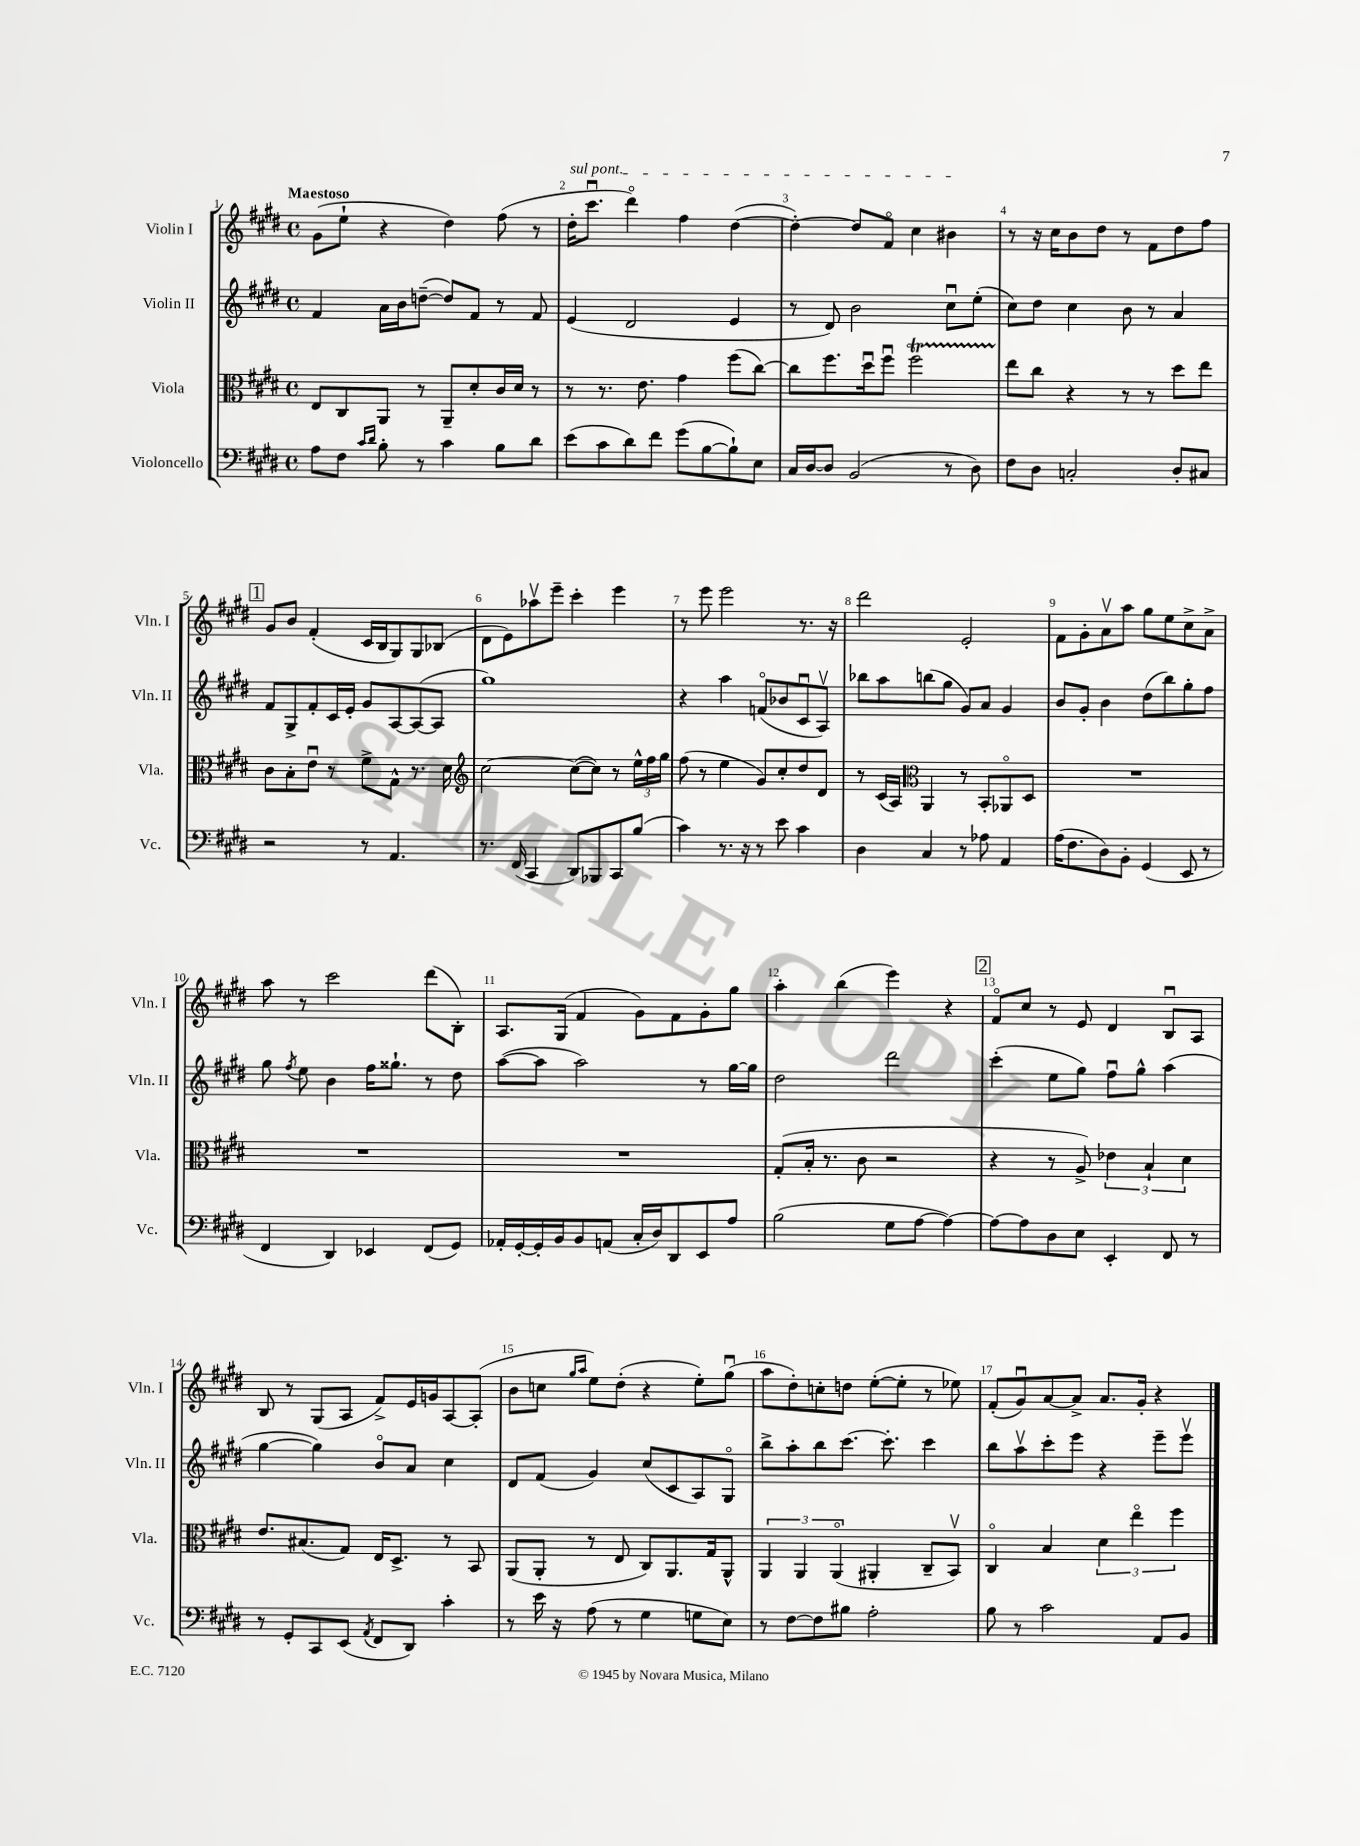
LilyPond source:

<<
\new StaffGroup <<
\new Staff = "s0" \with { instrumentName = "Violin I" shortInstrumentName = "Vln. I" } {
    \clef treble \key e \major \defaultTimeSignature \time 4/4 \tempo "Maestoso"
    \autoBeamOff gis'8[( e''8]-! r4 dis''4) fis''8( r8 |
    \once \override TextSpanner.bound-details.left.text = \markup { \italic "sul pont." } dis''16[-.\startTextSpan cis'''8.]\downbow dis'''4\flageolet) fis''4 dis''4~( |
    dis''4~-.) dis''8[ fis'8]\flageolet cis''4 bis'4\stopTextSpan |
    r8 r16 cis''16[ b'8 dis''8] r8 fis'8[ dis''8 fis''8] |
    \mark \markup { \box "1" } gis'8[ b'8] fis'4-.( cis'16[ b16 gis8) gis8 bes8]( |
    dis'8[ e'8) aes''8\upbow e'''8]-- cis'''4-. e'''4 |
    r8 e'''8 e'''2 r8. r16 |
    dis'''2 e'2-. |
    fis'8[ gis'8-. a'8\upbow a''8] gis''8[ e''8 cis''8-> a'8]-> |
    a''8 r8 cis'''2 dis'''8[( b8]-.) |
    a8.[ gis16]( fis'4 gis'8[) fis'8 gis'8-. gis''8] |
    a''4-. b''4( e'''4) r4 |
    \mark \markup { \box "2" } fis'8[\flageolet cis''8] r8 e'8 dis'4 b8[\downbow a8] |
    b8 r8 gis8[( a8] fis'8[->) e'16 g'16 a8~ a8]-.( |
    b'8[ c''8] \grace { gis''16[ a''16] } e''8[) dis''8]-.( r4 e''8[-.) gis''8]\downbow( |
    a''8[ dis''8-.) c''8-. d''8] e''8[~-.( e''8]-. r8 ees''8) |
    fis'8[-.( gis'8\downbow) a'8~ a'8]-> a'8.[ gis'16]-. r4 \bar "|." |
}
\new Staff = "s1" \with { instrumentName = "Violin II" shortInstrumentName = "Vln. II" } {
    \clef treble \key e \major \defaultTimeSignature \time 4/4
    \autoBeamOff fis'4 a'16[ b'16 d''8]~--( d''8[) fis'8] r8 fis'8 |
    e'4( dis'2 e'4 |
    r8 dis'8) b'2 cis''8[\downbow e''8]-.( |
    cis''8[) dis''8] cis''4 b'8 r8 a'4 |
    \mark \markup { \box "1" } fis'8[ gis8-> fis'8-. cis'16 e'16]-. gis'8[ a8~ a8~( a8] |
    gis''1) |
    r4 a''4 f'8[\flageolet( bes'8 cis'8\downbow a8]\upbow) |
    bes''8[ a''8 b''8( gis''8] gis'8[) a'8] gis'4 |
    b'8[ gis'8]-. b'4 dis''8[( b''8) gis''8-. fis''8] |
    gis''8 \acciaccatura { fis''8 } e''8 b'4 fis''16[ gisis''8.]-! r8 dis''8 |
    a''8[~( a''8] a''2) r8 gis''16[~ gis''16] |
    dis''2 dis'''2 |
    \mark \markup { \box "2" } cis'''4-.( e''8[ gis''8]) fis''8[\downbow gis''8]-^ a''4( |
    gis''4~ gis''4) b'8[\flageolet a'8] cis''4 |
    dis'8[ fis'8]( gis'4) cis''8[( cis'8 a8) gis8]\flageolet |
    b''8[-> a''8-. b''8 cis'''8.]~ cis'''8.-. cis'''4 |
    b''8[ a''8\upbow cis'''8-. e'''8] r4 e'''8[-- e'''8]\upbow \bar "|." |
}
\new Staff = "s2" \with { instrumentName = "Viola" shortInstrumentName = "Vla." } {
    \clef alto \key e \major \defaultTimeSignature \time 4/4
    \autoBeamOff e8[ cis8 a,8] r8 a,8[-- dis'8-. cis'16 dis'16] r8 |
    r8 r8. e'8. gis'4 fis''8[( cis''8]~) |
    cis''8[ fis''8. dis''16\downbow fis''8]\downbow fis''2\startTrillSpan |
    e''8[\stopTrillSpan cis''8] r4 r8 r8 dis''8[ e''8] |
    \mark \markup { \box "1" } cis'8[ b8-. e'8]\downbow r8 fis'8[-> gis8]-^ r8. dis'16 |
    \clef treble cis''2~ cis''8[~( cis''8]) r8 \tuplet 3/2 { e''16[-^ fis''16 gis''16] } |
    fis''8( r8 e''4 gis'8[) cis''8-. dis''8 dis'8] |
    r8 cis'16[( a16]) \clef alto a,4 r8 b,8[-. aes,8\flageolet dis8] |
    R1 |
    R1 |
    R1 |
    gis8[-.( b16]-. r8. cis'8 r2 |
    \mark \markup { \box "2" } r4 r8 a8->) \tuplet 3/2 { ees'4 b4-! dis'4 } |
    e'8.[ bis8.( gis8]) e16[ dis8.]-> r8 b,8 |
    a,8[( a,8]-. r8 e8 cis8[) a,8. gis16 a,8]-^ |
    \tuplet 3/2 { a,4 a,4 a,4\flageolet( } ais,4-. cis8[-- b,8]\upbow) |
    cis4\flageolet b4 \tuplet 3/2 { dis'4 e''4\flageolet fis''4 } \bar "|." |
}
\new Staff = "s3" \with { instrumentName = "Violoncello" shortInstrumentName = "Vc." } {
    \clef bass \key e \major \defaultTimeSignature \time 4/4
    \autoBeamOff a8[ fis8] \grace { cis'16[ dis'16] } b8-. r8 cis'4 b8[ dis'8] |
    e'8[( cis'8 dis'8) fis'8] gis'8[( b8~ b8-!) e8] |
    cis16[ dis16~ dis8] b,2( r8 dis8) |
    fis8[ dis8] c2-. dis8[-. cis8] |
    \mark \markup { \box "1" } r2 r8 a,4. |
    r8. fis,16( cis,4 dis,8[) bes,,8 cis,8 b8]( |
    cis'4) r8. r16 r8 e'8 cis'4 |
    dis4 cis4 r8 aes8 a,4 |
    a16[( fis8. dis8) b,8]-. gis,4( e,8 r8 |
    fis,4 dis,4) ees,4 fis,8[( gis,8]) |
    aes,16[-. gis,16~-. gis,16-. b,16 b,8 a,8]( cis16[-. dis16) dis,8 e,8 a8] |
    b2( gis8[ a8]~ a4~) |
    \mark \markup { \box "2" } a8[~ a8 dis8 e8] e,4-. fis,8 r8 |
    r8 gis,8[-. cis,8 e,8]( \acciaccatura { a,8 } fis,8[ dis,8]) cis'4-. |
    r8 e'16 r16 a8( r8 gis4 g8[ e8]) |
    r8 fis8[~ fis8 bis8] a2-. |
    b8 r8 cis'2 a,8[ b,8] \bar "|." |
}
>>
>>
\layout { \context { \Score \override BarNumber.break-visibility = ##(#f #t #t) barNumberVisibility = #all-bar-numbers-visible } }
